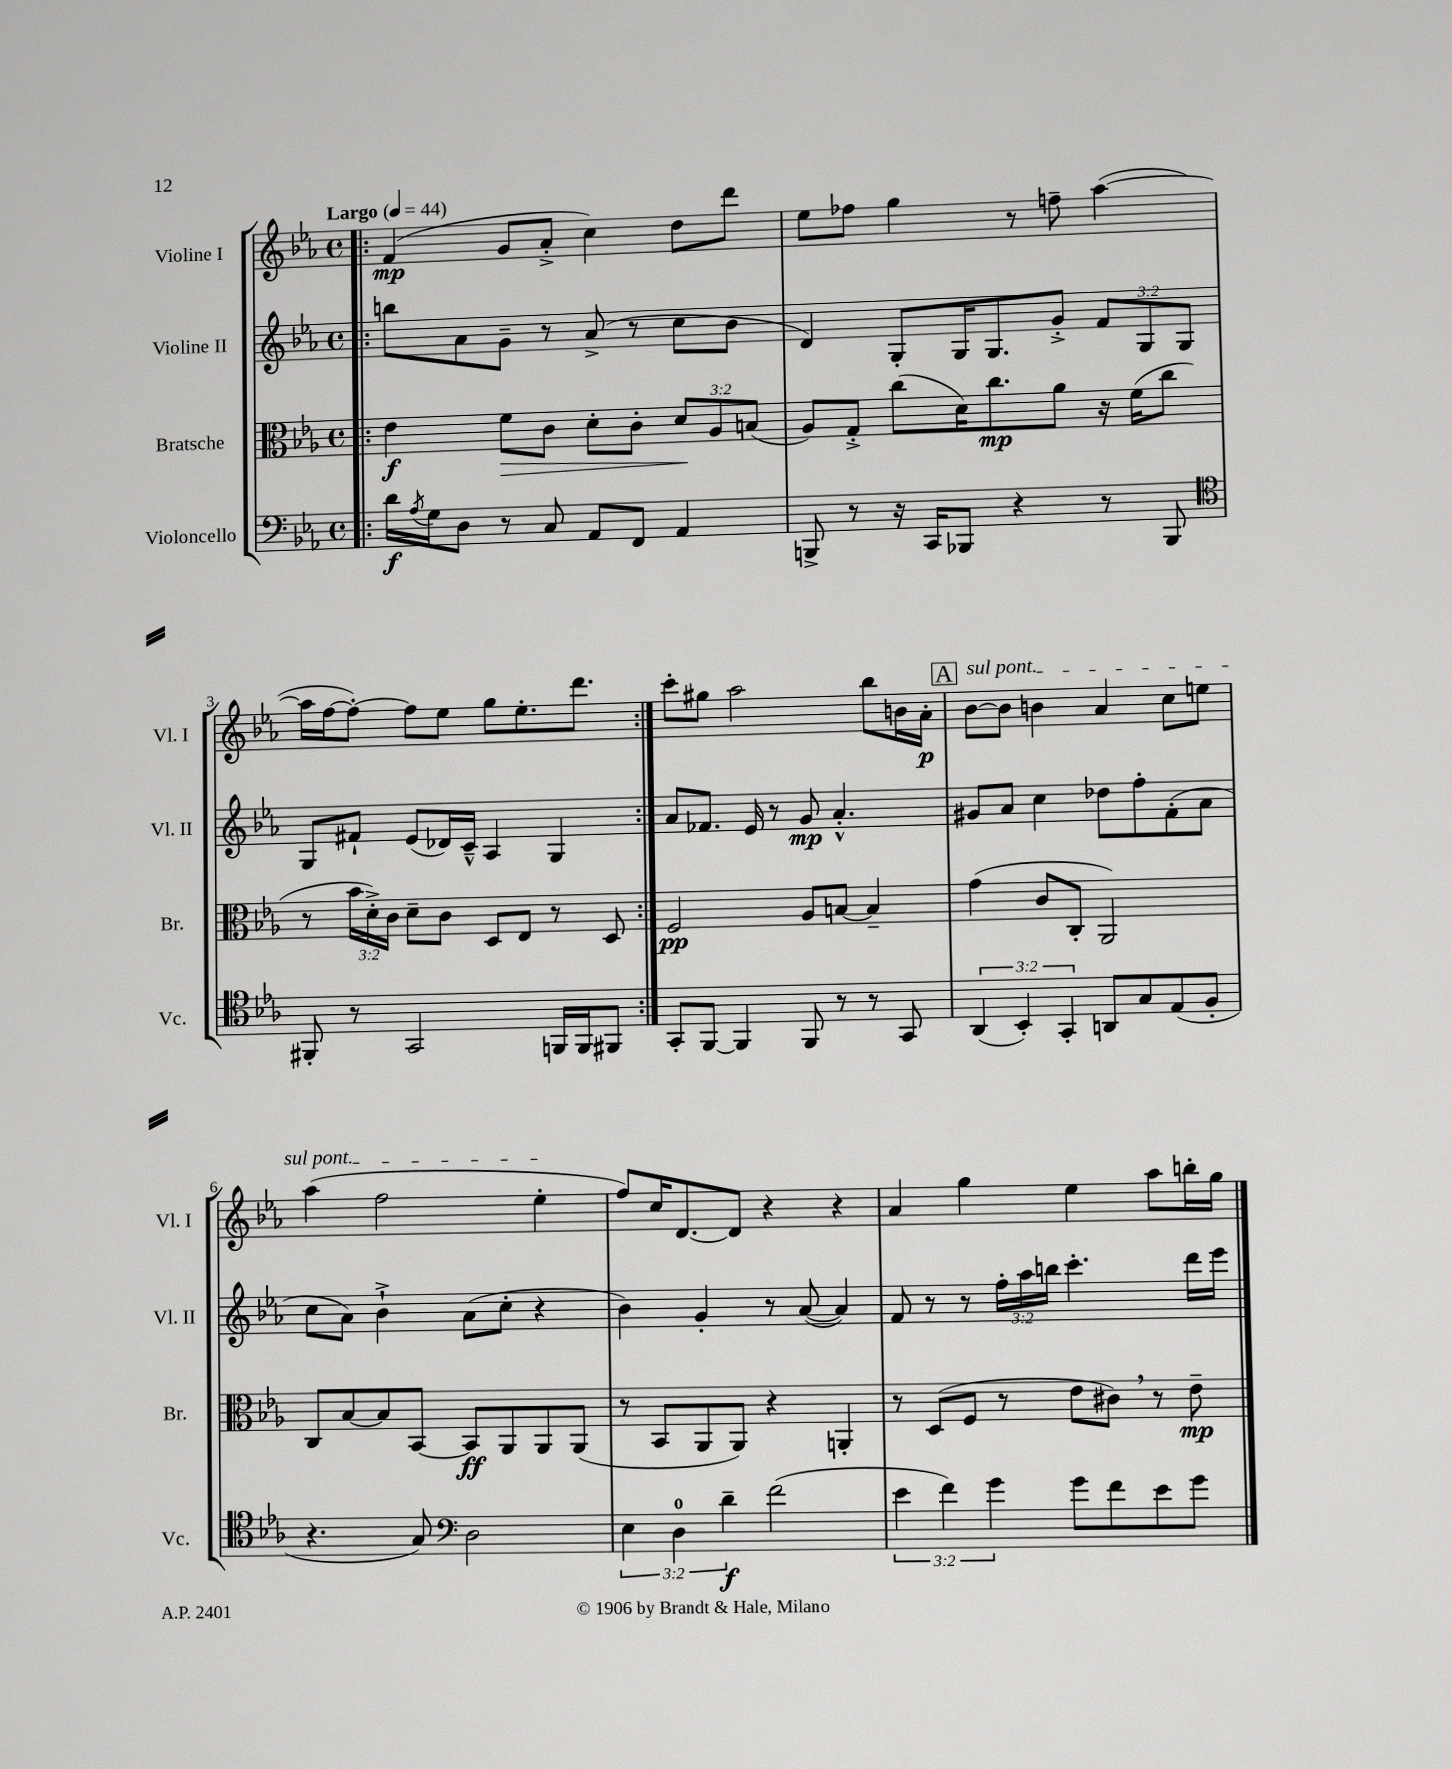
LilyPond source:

<<
\new StaffGroup <<
\new Staff = "s0" \with { instrumentName = "Violine I" shortInstrumentName = "Vl. I" } {
    \clef treble \key ees \major \defaultTimeSignature \time 4/4 \tempo "Largo" 4 = 44
    \repeat volta 2 { \bar ".|:" f'4\mp( g'8 aes'8-.-> c''4) d''8 d'''8 |
    ees''8 fes''8 g''4 r8 f''8-- aes''4~( |
    aes''16 f''16~ f''8~-.) f''8 ees''8 g''8 ees''8.-. d'''8. | }
    c'''8-. gis''8 aes''2 bes''8 b'16 aes'16-.\p |
    \mark \markup { \box "A" } \once \override TextSpanner.bound-details.left.text = \markup { \italic "sul pont." } bes'8~\startTextSpan bes'8 b'4 aes'4 c''8 e''8 |
    aes''4( f''2 ees''4-.\stopTextSpan |
    f''8) c''16 d'8.~ d'8 r4 r4 |
    aes'4 g''4 ees''4 aes''8 b''16-. g''16 \bar "|." |
}
\new Staff = "s1" \with { instrumentName = "Violine II" shortInstrumentName = "Vl. II" } {
    \clef treble \key ees \major \defaultTimeSignature \time 4/4 \override Staff.TupletNumber.text = #tuplet-number::calc-fraction-text
    \repeat volta 2 { \bar ".|:" b''8 aes'8 g'8-- r8 aes'8->( r8 c''8 bes'8 |
    d'4) g8-. g16 g8. g'8-.-> \tuplet 3/2 { f'8 g8 g8 } |
    g8 fis'8-! ees'8( des'16) c'16---^ aes4 g4 | }
    aes'8 fes'8. ees'16 r8 g'8\mp aes'4.-.-^ |
    \mark \markup { \box "A" } gis'8 aes'8 c''4 des''8 f''8-. f'8-.( aes'8 |
    c''8 aes'8) bes'4-!-> aes'8( c''8-. r4 |
    bes'4) g'4-. r8 aes'8~( aes'4) |
    f'8 r8 r8 \tuplet 3/2 { f''16-. aes''16 b''16 } c'''4.-. d'''16 ees'''16 \bar "|." |
}
\new Staff = "s2" \with { instrumentName = "Bratsche" shortInstrumentName = "Br." } {
    \clef alto \key ees \major \defaultTimeSignature \time 4/4 \override Staff.TupletNumber.text = #tuplet-number::calc-fraction-text
    \repeat volta 2 { \bar ".|:" ees'4\f f'8\> c'8 d'8-. c'8-. \tuplet 3/2 { d'8\! aes8 b8( } |
    aes8) g8-.-> c''8( d'16) c''8.\mp aes'8 r16 f'16( c''8 |
    r8 \tuplet 3/2 { bes'16 d'16-.->) c'16 } d'8-- c'8 d8 ees8 r8 d8 | }
    f2\pp aes8 b8~ b4-- |
    \mark \markup { \box "A" } g'4( c'8 c8-. aes,2) |
    c8 bes8~ bes8 bes,8~ bes,8\ff aes,8 aes,8 aes,8( |
    r8 bes,8 aes,8 aes,8) r4 a,4-. |
    r8 d8( f8 r8 ees'8 cis'8) \breathe r8 ees'8--\mp \bar "|." |
}
\new Staff = "s3" \with { instrumentName = "Violoncello" shortInstrumentName = "Vc." } {
    \clef bass \key ees \major \defaultTimeSignature \time 4/4 \override Staff.TupletNumber.text = #tuplet-number::calc-fraction-text
    \repeat volta 2 { \bar ".|:" d'16\f \acciaccatura { aes8 } g16 d8 r8 c8 aes,8 f,8 aes,4 |
    b,,8-> r8 r16 c,16 bes,,8 r4 r8 bes,,8 |
    \clef tenor fis,8-. r8 g,2 f,16 f,16 fis,8 | }
    g,8-. f,8~ f,4 f,8 r8 r8 g,8 |
    \mark \markup { \box "A" } \tuplet 3/2 { aes,4( bes,4-.) g,4-. } a,8 g8 ees8( f8-. |
    r4. g8) \clef bass d2 |
    \tuplet 3/2 { ees4 d4-0 d'4--\f } f'2( |
    \tuplet 3/2 { ees'4 f'4) g'4 } g'8 f'8 ees'8 g'8 \bar "|." |
}
>>
>>
